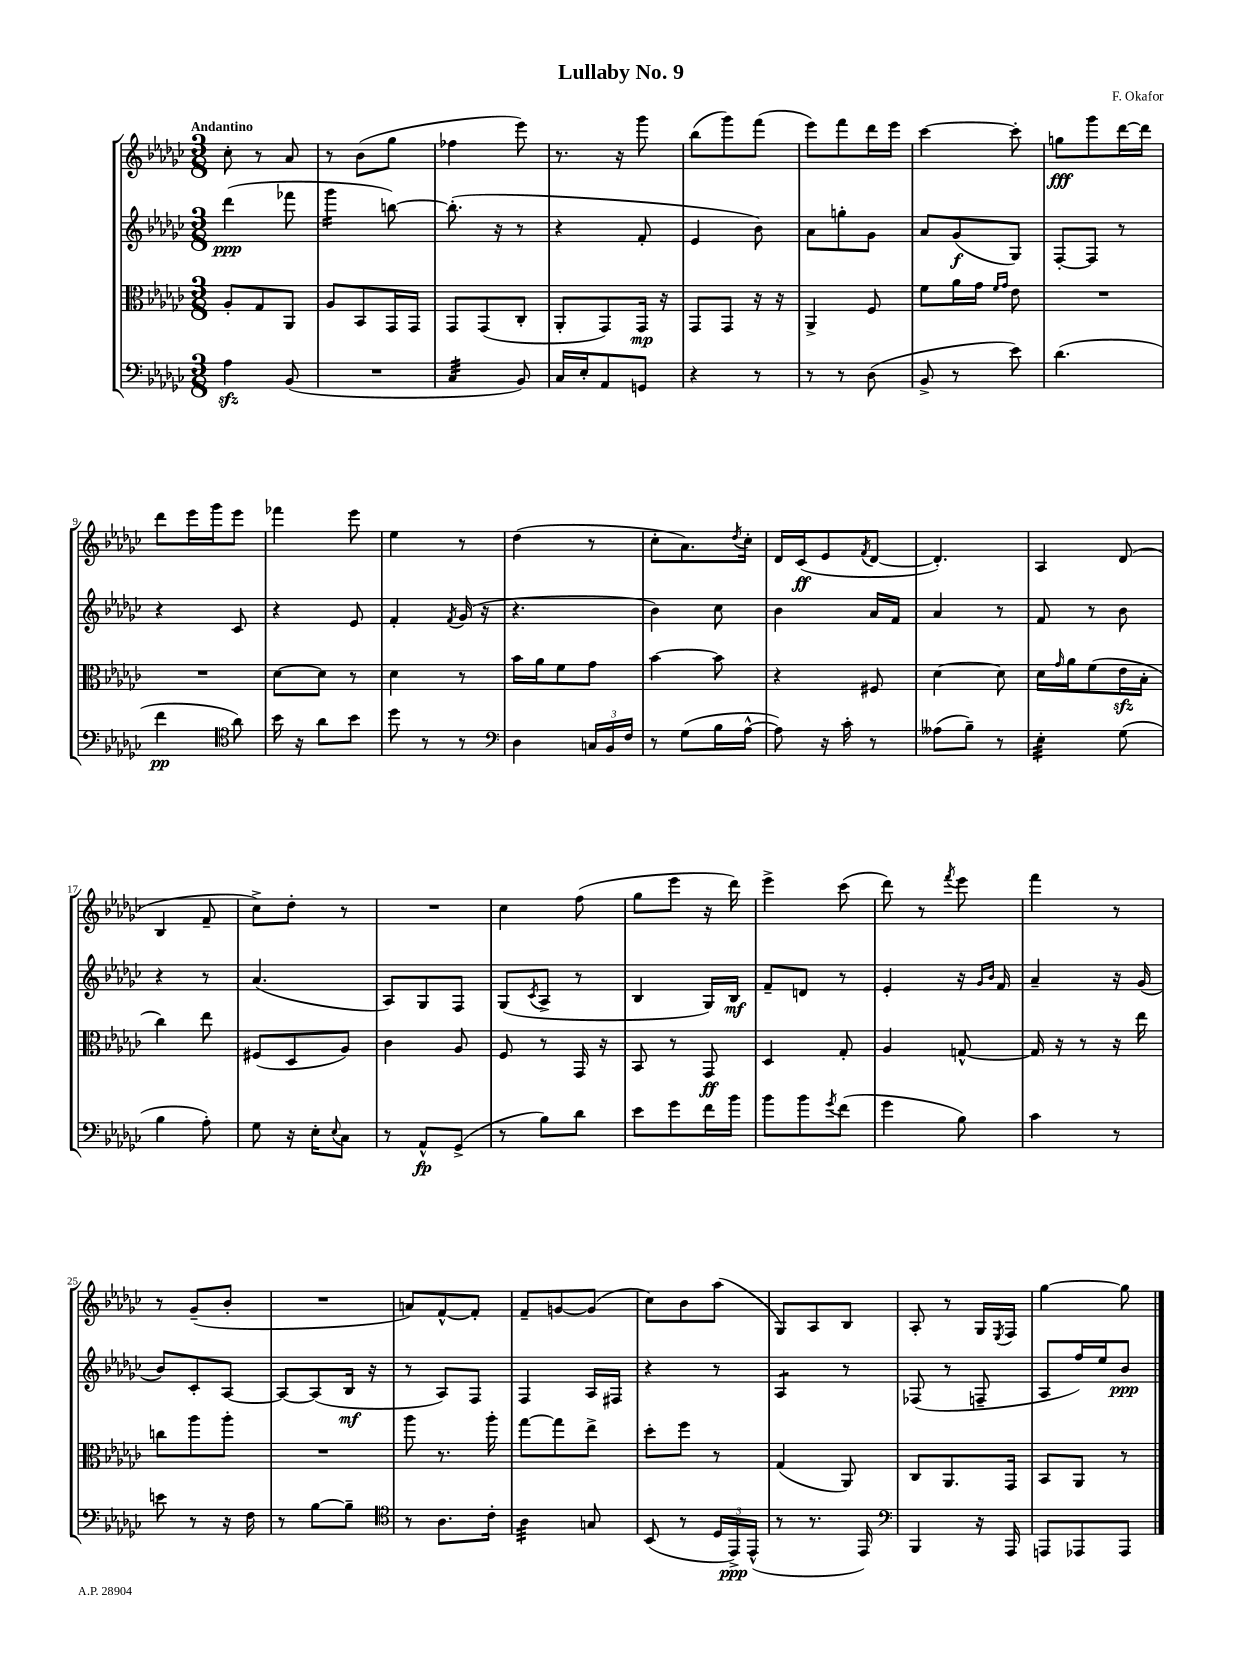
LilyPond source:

\header { title = "Lullaby No. 9" composer = "F. Okafor" }
<<
\new StaffGroup <<
\new Staff = "s0" {
    \clef treble \key ges \major \numericTimeSignature \time 3/8 \tempo "Andantino"
    ces''8-. r8 aes'8 |
    r8 bes'8( ges''8 |
    fes''4 ees'''8) |
    r8. r16 ges'''8 |
    bes''8( ges'''8) f'''8( |
    ees'''8) f'''8 des'''16 ees'''16 |
    ces'''4~ ces'''8-. |
    g''8\fff ges'''8 des'''16~ des'''16 |
    des'''8 ees'''16 ges'''16 ees'''8 |
    fes'''4 ees'''8 |
    ees''4 r8 |
    des''4( r8 |
    ces''8-. aes'8.) \acciaccatura { des''8 } ces''16-. |
    des'16 ces'16\ff( ees'8 \acciaccatura { f'8 } des'8~ |
    des'4.-.) |
    aes4 des'8( |
    bes4 f'8-- |
    ces''8->) des''8-. r8 |
    R4. |
    ces''4 f''8( |
    ges''8 ees'''8 r16 des'''16) |
    ees'''4-> ces'''8( |
    des'''8) r8 \acciaccatura { f'''8 } ees'''8 |
    f'''4 r8 |
    r8 ges'8--( bes'8-. |
    R4. |
    a'8) f'8~-^ f'8-. |
    f'8-- g'8~ g'8( |
    ces''8) bes'8 aes''8( |
    ges8) aes8 bes8 |
    aes8-. r8 ges16 \acciaccatura { ees8 } f16 |
    ges''4~ ges''8 \bar "|." |
}
\new Staff = "s1" {
    \clef treble \key ges \major \numericTimeSignature \time 3/8
    des'''4\ppp( fes'''8 |
    ges'''4:16 b''8~) |
    b''8.-.( r16 r8 |
    r4 f'8-. |
    ees'4 bes'8) |
    aes'8 g''8-. ges'8 |
    aes'8 ges'8\f( ges8) |
    f8~-. f8 r8 |
    r4 ces'8 |
    r4 ees'8 |
    f'4-. \acciaccatura { f'8 } ges'16( r16 |
    r4. |
    bes'4) ces''8 |
    bes'4 aes'16 f'16 |
    aes'4 r8 |
    f'8 r8 bes'8 |
    r4 r8 |
    aes'4.( |
    aes8) ges8 f8 |
    ges8( \acciaccatura { ces'8 } aes8-> r8 |
    bes4 ges16) bes16\mf |
    f'8-- d'8 r8 |
    ees'4-. r16 \grace { ges'16 bes'16 } f'16 |
    aes'4-- r16 ges'16( |
    bes'8) ces'8-. aes8~ |
    aes8~ aes8( bes16\mf r16 |
    r8 aes8) f8 |
    f4 aes16 fis16 |
    r4 r8 |
    aes4:8 r8 |
    fes8( r8 f8-- |
    aes8 f''16) ees''16 bes'8\ppp \bar "|." |
}
\new Staff = "s2" {
    \clef alto \key ges \major \numericTimeSignature \time 3/8
    aes8-. ges8 aes,8 |
    aes8 bes,8 ges,16 ges,16 |
    ges,8 ges,8( ces8-. |
    aes,8-. ges,8) ges,16\mp r16 |
    ges,8 ges,8 r16 r16 |
    aes,4-> f8 |
    f'8 aes'16 ges'16 \grace { f'16 ges'16 } ees'8 |
    R4. |
    R4. |
    des'8~ des'8 r8 |
    des'4 r8 |
    bes'16 aes'16 f'8 ges'8 |
    bes'4~ bes'8 |
    r4 fis8 |
    des'4~ des'8 |
    des'16 \grace { ges'16 } aes'16 f'8( ees'16\sfz bes16-. |
    ces''4) ees''8 |
    fis8( des8 aes8) |
    ces'4 aes8 |
    f8 r8 ges,16 r16 |
    bes,8 r8 ges,8\ff |
    des4 ges8-. |
    aes4 g8~-^ |
    g16 r16 r8 r16 ees''16 |
    c''8 aes''8 aes''8-. |
    R4. |
    aes''8 r8. aes''16-. |
    ges''8~ ges''8 ees''8-> |
    des''8-. f''8 r8 |
    ges4( aes,8) |
    ces8 aes,8. ges,16 |
    bes,8 aes,8 r8 \bar "|." |
}
\new Staff = "s3" {
    \clef bass \key ges \major \numericTimeSignature \time 3/8
    aes4\sfz bes,8( |
    R4. |
    ces4:32 bes,8) |
    ces16 ees16-. aes,8 g,8 |
    r4 r8 |
    r8 r8 des8( |
    bes,8-> r8 ees'8) |
    des'4.( |
    f'4\pp \clef tenor aes'8) |
    bes'16 r16 aes'8 bes'8 |
    des''8 r8 r8 |
    \clef bass des4 \tuplet 3/2 { c16 bes,16 f16 } |
    r8 ges8( bes16 aes16~-^ |
    aes8) r16 ces'16-. r8 |
    aeses8( bes8--) r8 |
    ees4:32-. ges8( |
    bes4 aes8-.) |
    ges8 r16 ees16-. \appoggiatura { ees8 } ces8 |
    r8 aes,8-^\fp ges,8->( |
    r8 bes8) des'8 |
    ees'8 ges'8 f'16 bes'16 |
    bes'8 bes'8 \acciaccatura { ges'8 } f'8( |
    ges'4 bes8) |
    ces'4 r8 |
    e'8 r8 r16 f16 |
    r8 bes8~ bes8-- |
    \clef tenor r8 aes8. ces'16-. |
    aes4:32 g8 |
    bes,8( r8 \tuplet 3/2 { des16 ees,16->\ppp) ees,16-^( } |
    r8 r8. ees,16) |
    \clef bass bes,,4 r16 aes,,16 |
    a,,8 aes,,8 aes,,8 \bar "|." |
}
>>
>>
